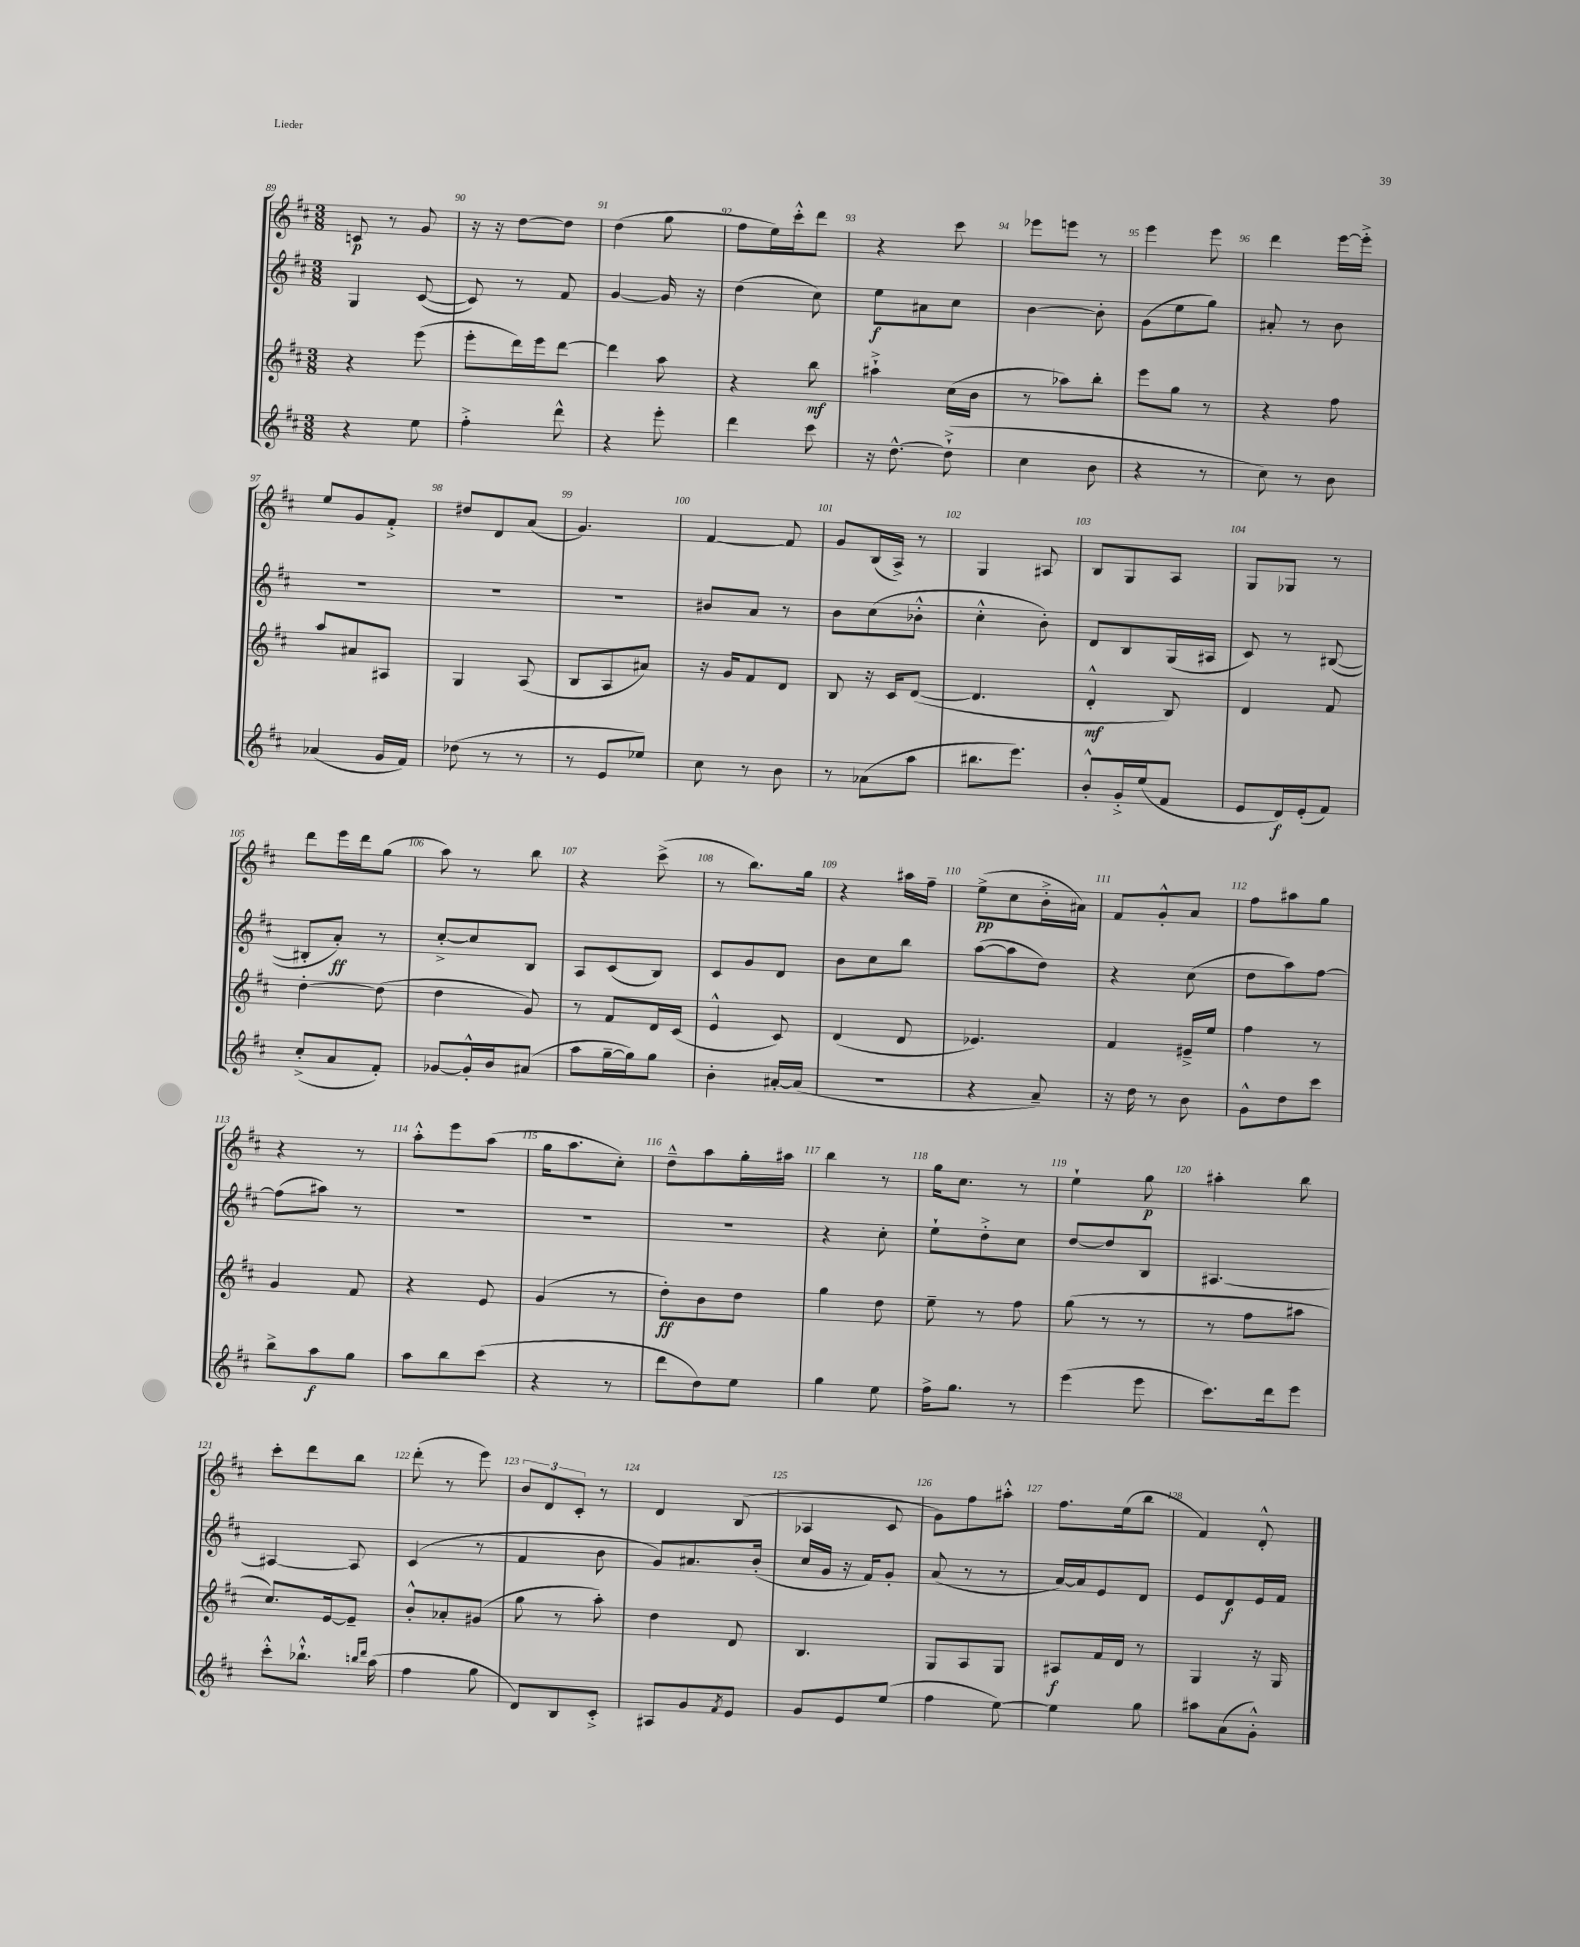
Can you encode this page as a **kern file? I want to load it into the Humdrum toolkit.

**kern	**dynam	**kern	**dynam	**kern	**dynam	**kern	**dynam
*part4	*part4	*part3	*part3	*part2	*part2	*part1	*part1
*staff4	*staff4	*staff3	*staff3	*staff2	*staff2	*staff1	*staff1
*clefG2	*	*clefG2	*	*clefG2	*	*clefG2	*
*k[f#c#]	*	*k[f#c#]	*	*k[f#c#]	*	*k[f#c#]	*
*M3/8	*	*M3/8	*	*M3/8	*	*M3/8	*
=89	=89	=89	=89	=89	=89	=89	=89
4r	.	4r	.	4G/	.	8cn/	p
.	.	.	.	.	.	8r	.
8ee\	.	(8eee\	.	([8c#/	.	8g/	.
=90	=90	=90	=90	=90	=90	=90	=90
4ff#'^\	.	8eee'\L	.	8c#/])	.	16r	.
.	.	.	.	.	.	16r	.
.	.	16ddd\L)	.	8r	.	[8dd\L	.
.	.	16eee\J	.	.	.	.	.
8ddd^^\	.	[8ddd\J	.	8f#/	.	8dd\J]	.
=91	=91	=91	=91	=91	=91	=91	=91
4r	.	4ddd\]	.	[4g/	.	(4dd\	.
8eee'\	.	8aa\	.	16g/]	.	8gg\	.
.	.	.	.	16r	.	.	.
=92	=92	=92	=92	=92	=92	=92	=92
4ddd\	.	4r	.	(4dd\	.	8ff#\L	.
.	.	.	.	.	.	16ee\L)	.
.	.	.	.	.	.	16ccc#'^^\J	.
8ccc#\	.	8bb\	mf	8cc#\)	.	8ddd\J	.
=93	=93	=93	=93	=93	=93	=93	=93
16r	.	4aa#X`^\	.	8ee\L	f	4r	.
[8.dd^^\	.	.	.	.	.	.	.
.	.	.	.	8a#X\	.	.	.
(8dd`^\]	.	(16cc#\LL	.	8cc#\J	.	8ccc#\	.
.	.	16b\JJ	.	.	.	.	.
=94	=94	=94	=94	=94	=94	=94	=94
4cc#\	.	8r	.	[4b\	.	8eee-X\L	.
.	.	8aa-X\L)	.	.	.	8eeen\J	.
8b\	.	8bb'\J	.	8b'\]	.	8r	.
=95	=95	=95	=95	=95	=95	=95	=95
4r	.	8eee\L	.	(8g\L	.	4eee\	.
.	.	8gg\J	.	8ee\	.	.	.
8r	.	8r	.	8gg\J)	.	8eee\	.
=96	=96	=96	=96	=96	=96	=96	=96
8cc#\)	.	4r	.	8a#X'/	.	4ddd\	.
8r	.	.	.	8r	.	.	.
8b\	.	8ff#\	.	8b\	.	[16eee\LL	.
.	.	.	.	.	.	16eee'^\JJ]	.
!!LO:LB:g=z
=97	=97	=97	=97	=97	=97	=97	=97
(4a-X/	.	8aa/L	.	4.r	.	8ee/L	.
.	.	8a#X/	.	.	.	8g/	.
16g/LL	.	8A#X/J	.	.	.	8f#'^/J	.
16f#/JJ)	.	.	.	.	.	.	.
=98	=98	=98	=98	=98	=98	=98	=98
(8dd-X\	.	4G/	.	4.r	.	8dd#X/L	.
8r	.	.	.	.	.	8d/	.
8r	.	(8A/	.	.	.	(8a/J	.
=99	=99	=99	=99	=99	=99	=99	=99
8r	.	8B/L	.	4.r	.	4.g/)	.
8e/L	.	8A/	.	.	.	.	.
8ee-X/J)	.	8a#X/J)	.	.	.	.	.
=100	=100	=100	=100	=100	=100	=100	=100
8cc#\	.	16r	.	8b#X/L	.	[4f#/	.
.	.	16g/KL	.	.	.	.	.
8r	.	8f#/	.	8a/J	.	.	.
8b\	.	8d/J	.	8r	.	8f#/]	.
=101	=101	=101	=101	=101	=101	=101	=101
8r	.	8B/	.	8b\L	.	8g/L	.
(8a-X\L	.	16r	.	(8cc#\	.	(16B/L	.
.	.	16c#/KL	.	.	.	16A^/JJ)	.
8aa\J	.	([8d/J	.	8b-X'^^\J	.	8r	.
=102	=102	=102	=102	=102	=102	=102	=102
8.bb#X\L	.	4.d/]	.	4cc#'^^\	.	4G/	.
8.eee\J)	.	.	.	.	.	.	.
.	.	.	.	8b'\)	.	8A#X/	.
=103	=103	=103	=103	=103	=103	=103	=103
8b'^^/L	.	4d'^^/	mf	8d/L	.	8B/L	.
16g'^/L	.	.	.	8B/	.	8G/	.
(16ee/J	.	.	.	.	.	.	.
8f#/J	.	8B/)	.	(16G/L	.	8A/J	.
.	.	.	.	16A#X/JJ	.	.	.
=104	=104	=104	=104	=104	=104	=104	=104
8e/L	.	4d/	.	8c#/)	.	8G/L	.
16d/L)	f	.	.	8r	.	8G-X/J	.
(16e'/J	.	.	.	.	.	.	.
8f#/J)	.	8f#/	.	([8B#X/	.	8r	.
!!LO:LB:g=z
=105	=105	=105	=105	=105	=105	=105	=105
(8cc#'^/L	.	[4dd'\	.	8B#X'/L]	.	8ddd\L	.
8a/	.	.	.	8a'/J)	ff	16eee\L	.
.	.	.	.	.	.	16ddd\J	.
8f#'/J)	.	(8dd\]	.	8r	.	(8gg\J	.
=106	=106	=106	=106	=106	=106	=106	=106
[8g-X/L	.	4dd\	.	[8cc#'^/L	.	8aa\)	.
16g-'^^/L]	.	.	.	8cc#/]	.	8r	.
16b/J	.	.	.	.	.	.	.
(8a#X/J	.	8g/)	.	8B/J	.	8bb\	.
=107	=107	=107	=107	=107	=107	=107	=107
8aa\L	.	8r	.	8A/L	.	4r	.
[16gg~\L	.	8f#/L	.	(8c#/	.	.	.
16gg\J])	.	.	.	.	.	.	.
8gg\J	.	16d/L	.	8B/J)	.	(8ccc#^\	.
.	.	(16c#/JJ	.	.	.	.	.
=108	=108	=108	=108	=108	=108	=108	=108
4b'\	.	4e^^/	.	8c#/L	.	8r	.
.	.	.	.	8g/	.	8.bb\L)	.
[16a#X'/LL	.	8c#/)	.	8d/J	.	.	.
(16a#/JJ]	.	.	.	.	.	16gg\Jk	.
=109	=109	=109	=109	=109	=109	=109	=109
4.r	.	(4d/	.	8b\L	.	4r	.
.	.	.	.	8cc#\	.	.	.
.	.	8d/	.	8bb\J	.	16aa#X\LL	.
.	.	.	.	.	.	16ff#~\JJ	.
=110	=110	=110	=110	=110	=110	=110	=110
4r	.	4.e-X/)	.	([8aa\L	.	(8ee^\L	pp
.	.	.	.	8aa\]	.	8cc#\	.
8a~/)	.	.	.	8dd\J)	.	16b'^\L	.
.	.	.	.	.	.	16a#X\JJ)	.
=111	=111	=111	=111	=111	=111	=111	=111
16r	.	4f#/	.	4r	.	8f#/L	.
16dd\	.	.	.	.	.	.	.
8r	.	.	.	.	.	8g'^^/	.
8b\	.	16e#X~^/LL	.	(8cc#\	.	8a/J	.
.	.	16ee/JJ	.	.	.	.	.
=112	=112	=112	=112	=112	=112	=112	=112
8g^^\L	.	4ff#\	.	8dd\L	.	8ff#\L	.
8dd\	.	.	.	8aa\)	.	8aa#X\	.
8ccc#\J	.	8r	.	[8ff#\J	.	8gg\J	.
!!LO:LB:g=z
=113	=113	=113	=113	=113	=113	=113	=113
8bb^\L	.	4g/	.	(8ff#\L]	.	4r	.
8aa\	f	.	.	8aa#X\J)	.	.	.
8gg\J	.	8f#/	.	8r	.	8r	.
=114	=114	=114	=114	=114	=114	=114	=114
8aa\L	.	4r	.	4.r	.	8aa'^^\L	.
8bb\	.	.	.	.	.	8eee\	.
(8ccc#\J	.	8e/	.	.	.	(8aa\J	.
=115	=115	=115	=115	=115	=115	=115	=115
4r	.	(4g/	.	4.r	.	16gg\KL	.
.	.	.	.	.	.	8.aa\	.
8r	.	8r	.	.	.	8cc#'\J)	.
=116	=116	=116	=116	=116	=116	=116	=116
8ddd\L	.	8dd'\L)	ff	4.r	.	8dd~^^\L	.
8dd\)	.	8b\	.	.	.	8aa\	.
8ee\J	.	8dd\J	.	.	.	16gg'\L	.
.	.	.	.	.	.	16aa#X\JJ	.
=117	=117	=117	=117	=117	=117	=117	=117
4gg\	.	4gg\	.	4r	.	4bb\	.
8ee\	.	8dd\	.	8cc#'\	.	8r	.
=118	=118	=118	=118	=118	=118	=118	=118
16ff#^\KL	.	8ee~\	.	8ee`\L	.	16gg\KL	.
8.gg\J	.	.	.	.	.	8.cc#\J	.
.	.	8r	.	8dd'^\	.	.	.
8r	.	8ff#\	.	8cc#\J	.	8r	.
=119	=119	=119	=119	=119	=119	=119	=119
(4eee\	.	(8gg\	.	[8dd/L	.	4ee`\	.
.	.	8r	.	8dd/]	.	.	.
8eee\	.	8r	.	8B/J	.	8gg\	p
=120	=120	=120	=120	=120	=120	=120	=120
8.ccc#\L)	.	8r	.	[4.A#X/	.	4aa#X'\	.
.	.	8ff#\L	.	.	.	.	.
16ddd\k	.	.	.	.	.	.	.
8eee\J	.	8aa#X\J	.	.	.	8bb\	.
!!LO:LB:g=z
=121	=121	=121	=121	=121	=121	=121	=121
8ccc#'^^\L	.	8.cc#/L)	.	4A#X/_	.	8ccc#'\L	.
8.bb-X`^^\J	.	.	.	.	.	8ddd\	.
.	.	[16e/k	.	.	.	.	.
.	.	8e~/J]	.	8A#/]	.	8bb\J	.
16qqbbn/LL	.	.	.	.	.	.	.
16qqddd/JJ	.	.	.	.	.	.	.
(16aa\	.	.	.	.	.	.	.
=122	=122	=122	=122	=122	=122	=122	=122
4ff#\	.	8b'^^/L	.	(4c#/	.	(8ddd'\	.
.	.	8a-X'/	.	.	.	8r	.
8gg\	.	(8g#X/J	.	8r	.	8eee\)	.
=123	=123	=123	=123	=123	=123	=123	=123
8d/L)	.	8gg\	.	4f#/	.	12b/L	.
.	.	.	.	.	.	12d/	.
8B/	.	8r	.	.	.	.	.
.	.	.	.	.	.	12c#'/J	.
8c#'^/J	.	8aa'\)	.	8b\	.	8r	.
=124	=124	=124	=124	=124	=124	=124	=124
8A#X/L	.	4dd\	.	8g/L)	.	4d/	.
8g/	.	.	.	8.a#X/	.	.	.
8qf#/	.	.	.	.	.	.	.
8e/J	.	8d/	.	.	.	(8B/	.
.	.	.	.	(16b'/Jk	.	.	.
=125	=125	=125	=125	=125	=125	=125	=125
8g/L	.	4.B/	.	16cc#/LL	.	4A-X/	.
.	.	.	.	16g/JJ	.	.	.
8e/	.	.	.	16r	.	.	.
.	.	.	.	16f#/KL)	.	.	.
(8ee/J	.	.	.	8g'/J	.	8c#/	.
=126	=126	=126	=126	=126	=126	=126	=126
4ff#\	.	8G/L	.	(8a/	.	8g\L)	.
.	.	8A/	.	8r	.	8ff#\	.
[8ee\)	.	8G/J	.	8r	.	8aa#X'^^\J	.
=127	=127	=127	=127	=127	=127	=127	=127
4ee\]	.	8A#X/L	f	[16a/LL)	.	8.ff#\L	.
.	.	.	.	16a/J]	.	.	.
.	.	16f#/L	.	8e/	.	.	.
.	.	16d/JJ	.	.	.	(16ee\k	.
8gg\	.	8r	.	8d/J	.	8bb\J	.
=128	=128	=128	=128	=128	=128	=128	=128
8aa#X\L	.	4G/	.	8e/L	.	4f#/)	.
(8a\	.	.	.	8d/	f	.	.
8g'^^\J)	.	16r	.	16e/L	.	8d'^^/	.
.	.	16G/	.	16f#/JJ	.	.	.
==	==	==	==	==	==	==	==
*-	*-	*-	*-	*-	*-	*-	*-
